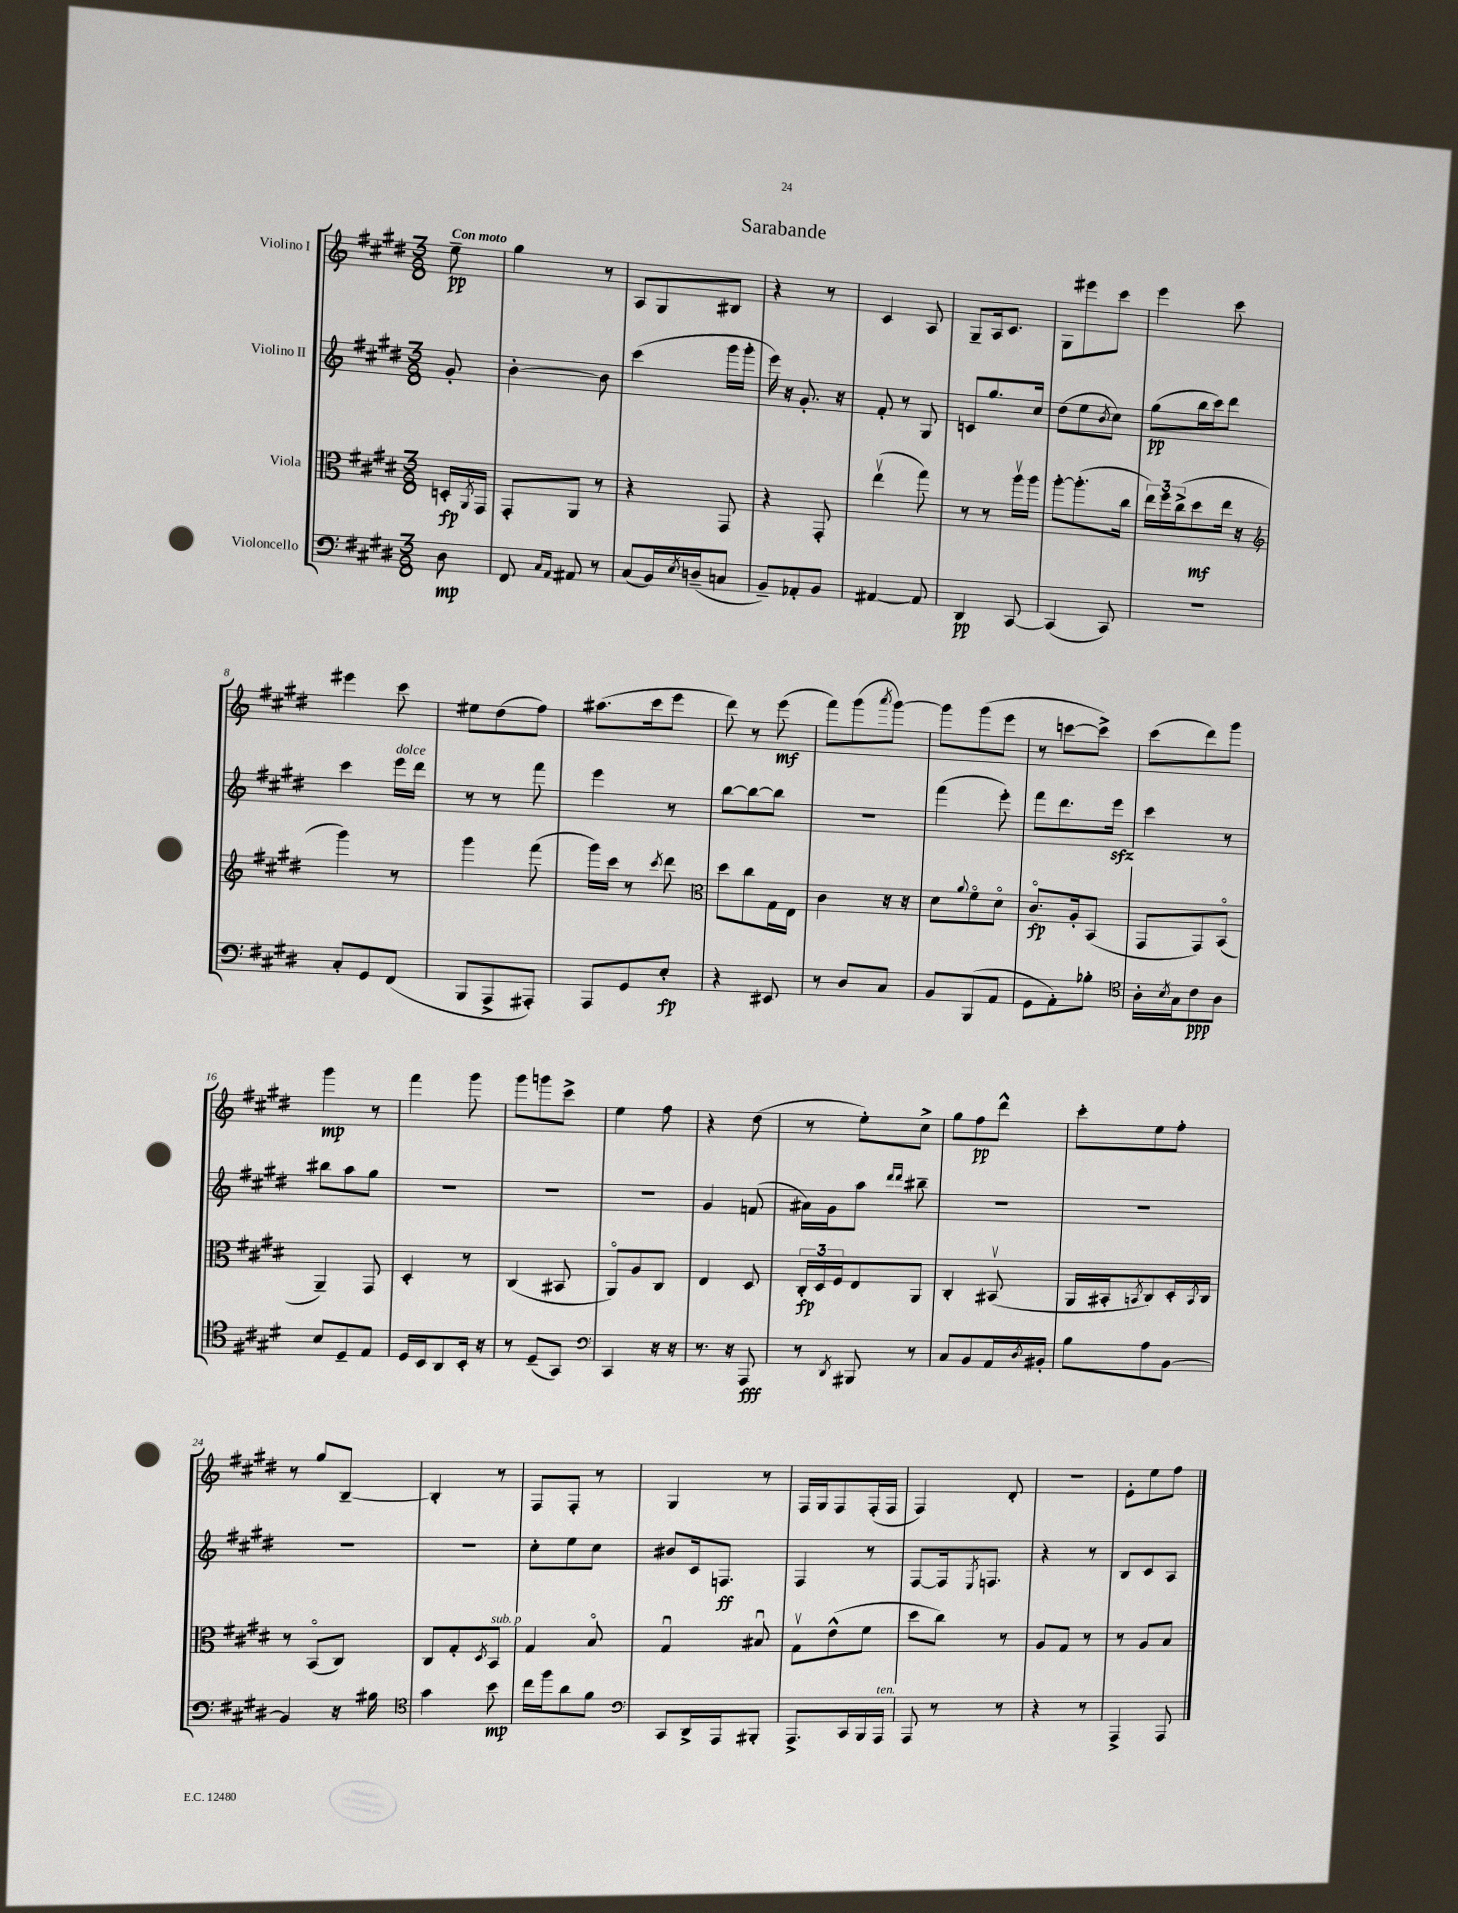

**kern	**kern	**kern	**kern
*staff4	*staff3	*staff2	*staff1
*clefF4	*clefC3	*clefG2	*clefG2
*k[f#c#g#d#]	*k[f#c#g#d#]	*k[f#c#g#d#]	*k[f#c#g#d#]
*M3/8	*M3/8	*M3/8	*M3/8
8D#	16D'	8g#'	8ee~
.	8qAA	.	.
.	16GG#	.	.
=	=	=	=
8FF#	8GG#'	[4b'	4gg#
16qqC#	.	.	.
16qqAA	.	.	.
8AA#	8AA	.	.
8r	8r	8b]	8r
=	=	=	=
(8C#	4r	(4ccc#	8A
16BB)	.	.	8G#
8qE	.	.	.
(16D~	.	.	.
8C	8GG#	16ggg#	8B#
.	.	16ggg#'	.
=	=	=	=
8BB~)	4r	16eee)	4r
.	.	16r	.
8AA-'	.	8.g#'	.
8BB	8GG#'	.	8r
.	.	16r	.
=	=	=	=
[4AA#	(4eev	8f#'	4c#
.	.	8r	.
8AA#]	8gg#)	8G#	8A
=	=	=	=
4DD#	8r	8c	8G#~
.	8r	8.gg#	16A
.	.	.	8.c#
[8CC#	16aav	.	.
.	16aa	16cc#	.
=	=	=	=
(4CC#]	[8aa'	(8dd#	8G#
.	(8.aa']	8ee	8eee#
.	.	8qb	.
8CC#)	.	8cc#)	8ccc#
.	16cc#	.	.
=	=	=	=
4.r	24ee)	(8gg#	4eee
.	24ff#	.	.
.	(24cc#^	.	.
.	8dd#	16bb	.
.	.	16ccc#)	.
.	16ee	8ddd#	8ccc#
.	16r	.	.
=	=	=	=
*	*clefG2	*	*
8C#'	4ggg#)	4ccc#	4eee#
8GG#	.	.	.
(8FF#	8r	16eee	8ccc#
.	.	16ddd#	.
=	=	=	=
8BBB	4ggg#	8r	8ee#
8AAA^	.	8r	(8dd#
8AAA#')	(8fff#	8fff#	8ff#)
=	=	=	=
8AAA	16ggg#)	4eee	(8.aa#
.	16ccc#	.	.
8GG#	8r	.	.
.	.	.	16ccc#
.	8qccc#	.	.
8E'	8ddd#	8r	8eee
=	=	=	=
*	*clefC3	*	*
4r	8dd#	[8bb	8ddd#)
.	8cc#	8bb_	8r
8EE#	16G#	8bb]	(8eee
.	16E	.	.
=	=	=	=
8r	4c#	4.r	8fff#)
8D#	.	.	(8ggg#
.	.	.	8qaaa
8C#	16r	.	[8ggg#)
.	16r	.	.
=	=	=	=
8BB	8d#	(4fff#	8ggg#]
.	8qqa	.	.
(8BBB	8f#o	.	(8ggg#
8AA	8d#o	8eee')	8eee
=	=	=	=
8GG#	8.c#o	8fff#	8r
8AA')	.	8.ddd#	[8ccc
.	16A'	.	.
8B-'	(8BB	.	8ccc^])
.	.	16eee	.
=	=	=	=
*clefC4	*	*	*
16A'	8GG#	4ccc#	(8ccc#
8qB	.	.	.
16G#	.	.	.
8c#	8GG#)	.	8ddd#)
8A	(8BBo	8r	8ggg#
=	=	=	=
8B	4AA~)	8bb#	4ggg#
8D#~	.	8aa	.
8E	8GG#	8gg#	8r
=	=	=	=
16D#	4D#'	4.r	4fff#
16BB	.	.	.
8AA	.	.	.
16BB'	8r	.	8ggg#
16r	.	.	.
=	=	=	=
8r	(4C#	4.r	8ggg#
(8D#~	.	.	8ggg
8GG#)	8BB#	.	8ccc#^
=	=	=	=
*clefF4	*	*	*
4CC#	8AAo)	4.r	4ee
.	8A	.	.
16r	8C#	.	8ff#
16r	.	.	.
=	=	=	=
8.r	4E	4g#	4r
16r	.	.	.
8AAA	8D#	(8f	(8dd#
=	=	=	=
8r	24C#'	16a#)	8r
.	24D#	.	.
.	.	16g#	.
.	24F#	.	.
8qDD#	.	.	.
8BBB#	8E	8aa	8ee')
.	.	16qqddd#	.
.	.	16qqddd#	.
8r	8AA	8bb#~	8cc#^
=	=	=	=
8C#	4C#'	4.r	8gg#
8BB	.	.	8ff#
16AA	(8BB#v	.	8ddd#^^
8qD#	.	.	.
16BB#'	.	.	.
=	=	=	=
8B	16AA	4.r	8ccc#'
.	16BB#'	.	.
.	8qBB	.	.
8A	8C#)	.	8ee
[8BB	16D#'	.	8ff#'
.	8qBB	.	.
.	16C#	.	.
=	=	=	=
4BB]	8r	4.r	8r
.	(8BBo	.	8gg#
16r	8C#)	.	[8B~
16B#	.	.	.
=	=	=	=
*clefC4	*	*	*
4g#	8C#	4.r	4B']
.	8G#'	.	.
.	8qD#	.	.
8b	8BB	.	8r
=	=	=	=
16cc#	4G#	8cc#'	8F#
16ff#	.	.	.
8a	.	8ee	8F#'
8f#	8Bo	8cc#	8r
=	=	=	=
*clefF4	*	*	*
8CC#	4G#u	8b#	4G#
16DD#^	.	16c#	.
16AAA	.	8.F	.
8BBB#'	8B#u	.	8r
=	=	=	=
8.AAA^	8G#v	4F#	16F#
.	.	.	16G#
.	(8e^^	.	8F#
16CC#	.	.	.
16BBB	8f#	8r	(16F#'
16AAA	.	.	16F#
=	=	=	=
8AAA	8dd#	[8F#	4F#)
8r	8cc#)	16F#]	.
.	.	8qE	.
.	.	8.F	.
8r	8r	.	8d#'
=	=	=	=
4r	8A	4r	4.r
.	8G#	.	.
8r	8r	8r	.
=	=	=	=
4AAA^	8r	8B	8e'
.	8A	8c#	8ee
8AAA	8B	8A	8ff#
==	==	==	==
*-	*-	*-	*-
